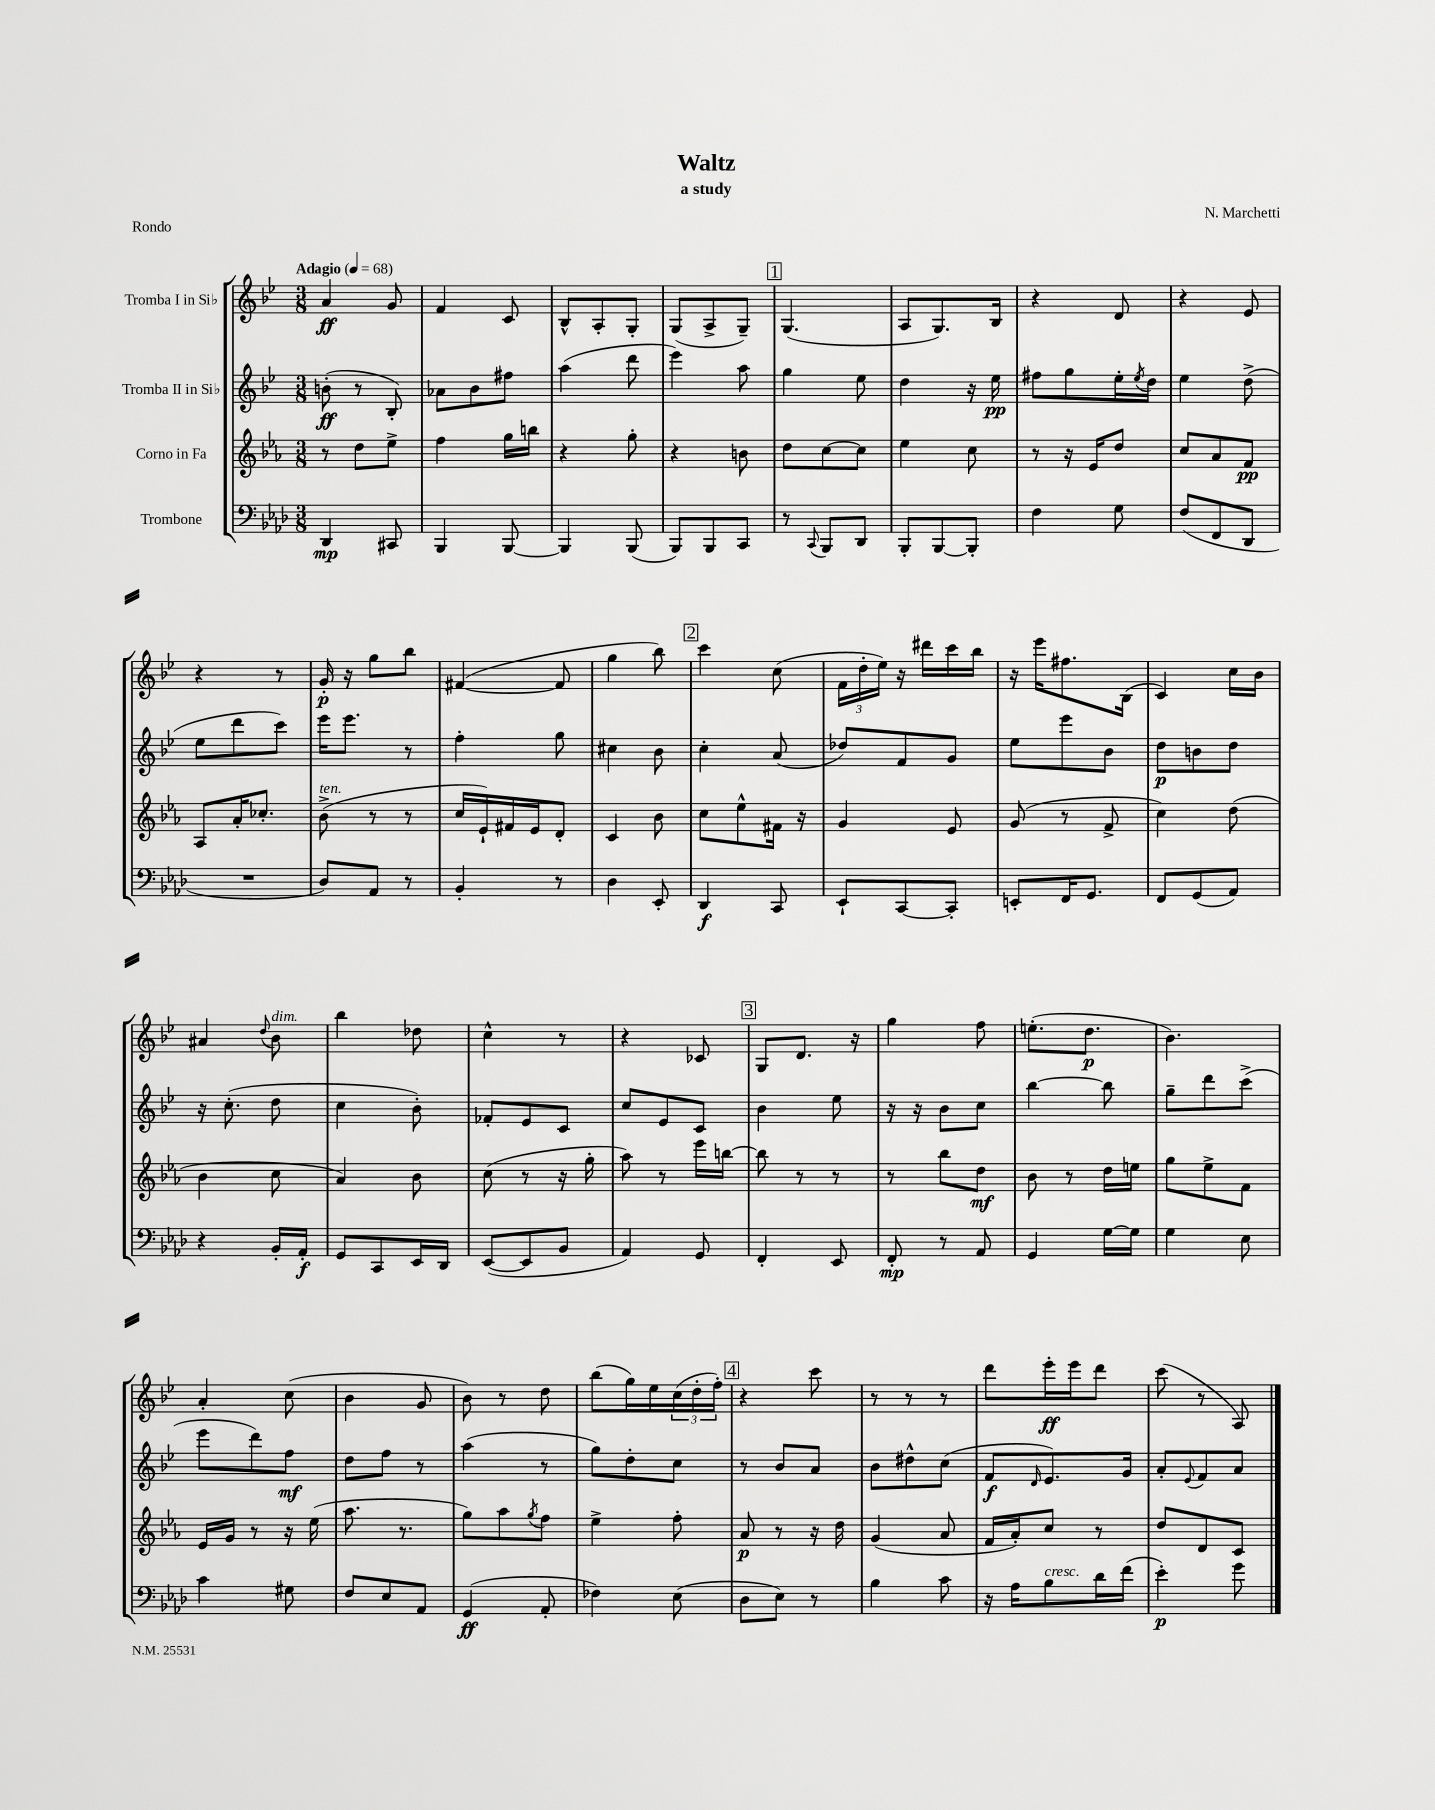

**kern	**kern	**kern	**kern
*staff4	*staff3	*staff2	*staff1
*clefF4	*clefG2	*clefG2	*clefG2
*k[b-e-a-d-]	*k[b-e-a-]	*k[b-e-]	*k[b-e-]
*M3/8	*M3/8	*M3/8	*M3/8
*MM68	*MM68	*MM68	*MM68
4DD-/	8r	(8b'\	4a/
.	8dd\L	8r	.
8CC#/	8ee-^\J	8B-'/)	8g/
=	=	=	=
4BBB-/	4ff\	8a-\L	4f/
.	.	8b-\	.
[8BBB-/	16gg\LL	8ff#\J	8c/
.	16bb\JJ	.	.
=	=	=	=
4BBB-/]	4r	(4aa\	8B-^^/L
.	.	.	8A'/
(8BBB-/	8gg'\	8ddd\	8G'/J
=	=	=	=
8BBB-/L)	4r	4eee-\)	(8G/L
8BBB-/	.	.	8A^/
8CC/J	8b\	8aa\	8G~/J)
=	=	=	=
8r	8dd\L	4gg\	(4.G/
8qqCC/	.	.	.
8BBB-/L	[8cc\	.	.
8DD-/J	8cc\]J	8ee-\	.
=	=	=	=
8BBB-'/L	4ee-\	4dd\	8A/L
[8BBB-/	.	.	8.G/)
8BBB-'/]J	8cc\	16r	.
.	.	16ee-\	16B-/Jk
=	=	=	=
4F\	8r	8ff#\L	4r
.	16r	8gg\	.
.	16e-/LK	.	.
8G\	8dd/J	16ee-'\L	8d/
.	.	8qee-/	.
.	.	16dd\JJ	.
=	=	=	=
(8F/L	8cc/L	4ee-\	4r
8FF/	8a-/	.	.
8DD-/J	8f/J	(8dd^\	8e-/
=	=	=	=
4.r	8A-/L	8ee-\L	4r
.	16a-'/K	8ddd\	.
.	8.cc-'/J	.	.
.	.	8ccc\J)	8r
=	=	=	=
8D-/L)	(8b-^\	16eee-\LK	16g'/
.	.	8.eee-\J	16r
8AA-/J	8r	.	8gg\L
8r	8r	8r	8bb-\J
=	=	=	=
4BB-'/	16cc/LL	4ff'\	([4f#/
.	16e-`/)	.	.
.	16f#/	.	.
.	16e-/J	.	.
8r	8d'/J	8gg\	8f#/]
=	=	=	=
4D-\	4c/	4cc#\	4gg\
8EE-'/	8b-\	8b-\	8bb-\)
=	=	=	=
4DD-/	8cc\L	4cc'\	4ccc\
.	8ee-^^\	.	.
8CC/	16f#\Jk	(8a/	(8cc\
.	16r	.	.
=	=	=	=
8EE-`/L	4g/	8dd-/L)	24f\LL
.	.	.	24dd'\
.	.	.	24ee-\JJ)
[8CC/	.	8f/	16r
.	.	.	16ddd#\LL
8CC'/]J	8e-/	8g/J	16ccc\
.	.	.	16bb-\JJ
=	=	=	=
8EE'/L	(8g/	8ee-\L	16r
.	.	.	16eee-\LK
16FF/K	8r	8eee-\	8.ff#\
8.GG/J	.	.	.
.	8f^/	8b-\J	.
.	.	.	(16B-\Jk
=	=	=	=
8FF/L	4cc\)	8dd\L	4c/)
(8GG/	.	8b\	.
8AA-/J)	(8dd\	8dd\J	16cc\LL
.	.	.	16b-\JJ
=	=	=	=
4r	4b-\	16r	4a#/
.	.	(8.cc'\	.
.	.	.	8qqdd/
16BB-'/LL	8cc\	8dd\	8b-\
16AA-'/JJ	.	.	.
=	=	=	=
8GG/L	4a-/)	4cc\	4bb-\
8CC/	.	.	.
16EE-/L	8b-\	8b-'\)	8dd-\
16DD-/JJ	.	.	.
=	=	=	=
([8EE-/L	(8cc\	8f-'/L	4cc^^\
8EE-/]	8r	8e-/	.
8BB-/J	16r	8c/J	8r
.	16gg'\	.	.
=	=	=	=
4AA-/)	8aa-\)	8cc/L	4r
.	8r	8e-/	.
8GG/	16eee-\LL	8c/J	8c-/
.	[16bb\JJ	.	.
=	=	=	=
4FF'/	8bb\]	4b-\	8G/L
.	8r	.	8.d/J
8EE-/	8r	8ee-\	.
.	.	.	16r
=	=	=	=
8FF'/	8r	16r	4gg\
.	.	16r	.
8r	8bb-\L	8b-\L	.
8AA-/	8dd\J	8cc\J	8ff\
=	=	=	=
4GG/	8b-\	[4bb-\	(8.ee'\L
.	8r	.	.
.	.	.	8.dd\J
[16G\LL	16dd\LL	8bb-\]	.
16G\]JJ	16ee\JJ	.	.
=	=	=	=
4G\	8gg\L	8gg~\L	4.b-\)
.	8ee-^\	8ddd\	.
8E-\	8f\J	(8ccc^\J	.
=	=	=	=
4c\	16e-/LL	8eee-\L	4a'/
.	16g/JJ	.	.
.	8r	8ddd\)	.
8G#\	16r	8ff\J	(8cc\
.	(16ee-\	.	.
=	=	=	=
8F/L	8.aa-\	8dd\L	4b-\
8E-/	.	8ff\J	.
.	8.r	.	.
8AA-/J	.	8r	8g/
=	=	=	=
(4GG/	8gg\L)	(4aa\	8b-\)
.	8aa-\	.	8r
.	8qgg/	.	.
8AA-'/	8ff\J	8r	8dd\
=	=	=	=
4F-\)	4ee-^\	8gg\L)	(8bb-\L
.	.	8dd'\	16gg\L)
.	.	.	16ee-\
(8E-\	8ff'\	8cc\J	(24cc\
.	.	.	24dd'\
.	.	.	24ff'\JJ)
=	=	=	=
8D-\L	8a-/	8r	4r
8E-\J)	8r	8b-/L	.
8r	16r	8a/J	8ccc\
.	16dd\	.	.
=	=	=	=
4B-\	(4g/	8b-\L	8r
.	.	8dd#^^\	8r
8c\	8a-/	(8cc\J	8r
=	=	=	=
16r	16f/LL	8f/L	8ddd\L
16A-\LK	16a-'/J)	.	.
.	.	16qqd/	.
8B-\	8cc/J	8.e-/)	16eee-'\L
.	.	.	16eee-\J
16d-\L	8r	.	8ddd\J
(16f\JJ	.	16g/Jk	.
=	=	=	=
4e-'\)	8dd/L	8a'/L	(8ccc\
.	.	8qqe-/	.
.	8d/	8f/	8r
8g\	8c/J	8a/J	8A/)
==	==	==	==
*-	*-	*-	*-
